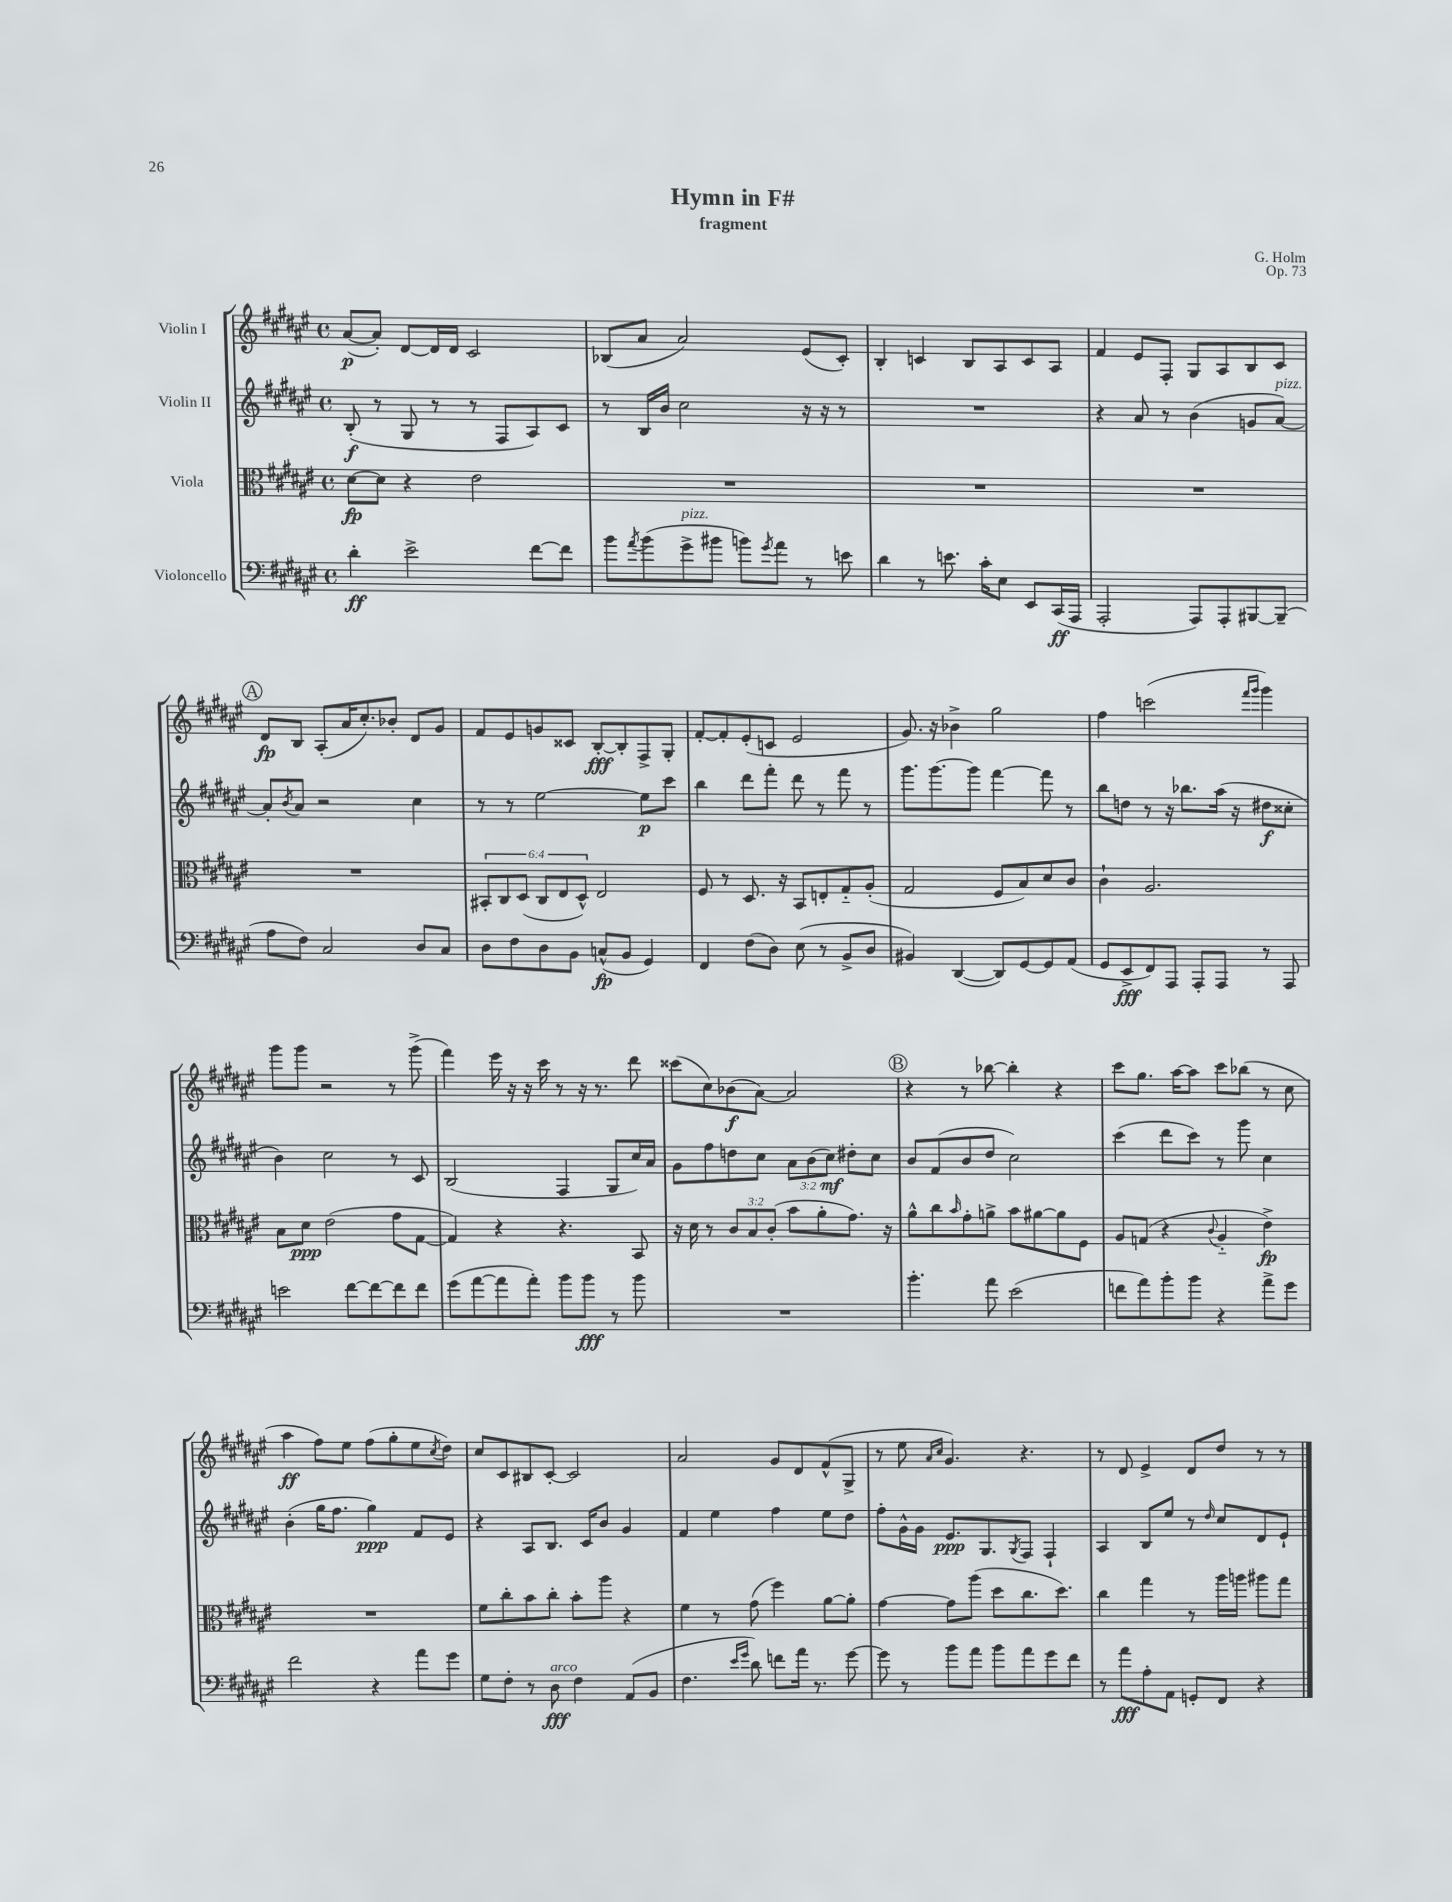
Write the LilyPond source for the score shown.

\header { title = "Hymn in F#" composer = "G. Holm" subtitle = "fragment" opus = "Op. 73" }
<<
\new StaffGroup <<
\new Staff = "s0" \with { instrumentName = "Violin I" } {
    \clef treble \key fis \major \defaultTimeSignature \time 4/4
    ais'8~\p( ais'8-.) dis'8~ dis'16 dis'16 cis'2 |
    bes8( ais'8 ais'2) eis'8( cis'8-.) |
    b4-. c'4 b8 ais8 c'8 ais8 |
    fis'4 eis'8 fis8-. gis8 ais8 b8 cis'8 |
    \mark \markup { \circle "A" } dis'8\fp b8 ais8-.( ais'16 cis''8.-.) bes'8-. dis'8 gis'8 |
    fis'8 eis'8 g'8 cisis'8 b8~-.\fff b8-. fis8-> gis8-. |
    fis'8~-. fis'8-. eis'8-.( c'8 eis'2 |
    gis'8.) r16 bes'4-> gis''2 |
    fis''4 c'''2( \grace { fis'''16 gis'''16 } gis'''4) |
    gis'''8 gis'''8 r2 r8 gis'''8->( |
    fis'''4) eis'''16 r16 r16 cis'''16 r8 r16 r8. dis'''8 |
    cisis'''8( cis''8) bes'8\f( ais'8~) ais'2 |
    \mark \markup { \circle "B" } r4 r8 bes''8~ bes''4-. r4 |
    cis'''8 gis''8. ais''16~ ais''8 cis'''8 bes''8( r8 cis''8 |
    ais''4\ff fis''8) eis''8 fis''8( gis''8-. eis''8 \acciaccatura { cis''8 } dis''8) |
    cis''8 cis'8 bis8 cis'8~-. cis'2 |
    ais'2 gis'8 dis'8 fis'8-^( gis8-> |
    r8 eis''8 \grace { ais'16 cis''16 } gis'4.) r4. |
    r8 dis'8 eis'4-> dis'8 dis''8 r8 r8 \bar "|." |
}
\new Staff = "s1" \with { instrumentName = "Violin II" } {
    \clef treble \key fis \major \defaultTimeSignature \time 4/4 \override Staff.TupletNumber.text = #tuplet-number::calc-fraction-text
    b8-.\f( r8 gis8 r8 r8 fis8 ais8) cis'8 |
    r8 b16 b'16 cis''2 r16 r16 r8 |
    R1 |
    r4 ais'8 r8 b'4( g'8 ais'8~^\markup { \italic "pizz." }) |
    \mark \markup { \circle "A" } ais'8-. \acciaccatura { b'8 } ais'8 r2 cis''4 |
    r8 r8 eis''2~ eis''8\p cis'''8 |
    b''4 dis'''8 fis'''8-. dis'''8 r8 fis'''8 r8 |
    gis'''8. gis'''8.~ gis'''8 fis'''4~ fis'''8 r8 |
    b''8 d''8 r8 r16 bes''8. ais''16( r16 dis''8\f cisis''8-. |
    b'4) cis''2 r8 cis'8 |
    b2( fis4 gis8 cis''16) ais'16 |
    gis'8 fis''8 d''8 cis''8 \tuplet 3/2 { ais'8 b'8( cis''8\mf) } dis''8-. cis''8 |
    \mark \markup { \circle "B" } b'8 fis'8( b'8 dis''8 cis''2) |
    cis'''4( dis'''8 cis'''8) r8 gis'''8 cis''4 |
    b'4-.( gis''16 fis''8. gis''4\ppp) fis'8 eis'8 |
    r4 ais8 b8. cis'16 b'8 gis'4 |
    fis'4 eis''4 fis''4 eis''8 dis''8 |
    fis''8-. gis'16-^ gis'16 eis'8.\ppp gis8. \acciaccatura { gis8 } fis8 fis4-! |
    ais4 b8 eis''8 r8 \grace { dis''16 } cis''8 dis'8 eis'8-! \bar "|." |
}
\new Staff = "s2" \with { instrumentName = "Viola" } {
    \clef alto \key fis \major \defaultTimeSignature \time 4/4 \override Staff.TupletNumber.text = #tuplet-number::calc-fraction-text
    dis'8~\fp dis'8 r4 eis'2 |
    R1 |
    R1 |
    R1 |
    \mark \markup { \circle "A" } R1 |
    \tuplet 6/4 { bis,8-. cis8 dis8( cis8 eis8 dis8-^) } eis2 |
    fis8 r8 dis8. r16 b,8 e8-. gis8-_ ais8-.( |
    gis2 fis8 b8) dis'8 cis'8 |
    cis'4-! ais2. |
    b8 dis'8\ppp eis'2( gis'8 gis8~ |
    gis4) r4 r4. b,8 |
    r16 dis'16 r8 \tuplet 3/2 { cis'8 b8 cis'8-.( } b'8 ais'8-. gis'8.) r16 |
    \mark \markup { \circle "B" } ais'8-^ cis''8 \grace { b'16 } gis'8-. a'8-> b'8 ais'8~ ais'8 fis8 |
    ais8 g8( r4 \appoggiatura { cis'8 } ais4-_ eis'4->\fp) |
    R1 |
    fis'8 cis''8-. b'8 cis''8-. b'8-. ais''8 r4 |
    fis'4 r8 gis'8( fis''4) ais'8~ ais'8-. |
    gis'4~ gis'8 ais''8( dis''8 cis''8. dis''8.) |
    cis''4 gis''4 r8 ais''16 a''16 ais''8 gis''8 \bar "|." |
}
\new Staff = "s3" \with { instrumentName = "Violoncello" } {
    \clef bass \key fis \major \defaultTimeSignature \time 4/4
    dis'4-.\ff eis'2-> fis'8~ fis'8 |
    b'8 \acciaccatura { ais'8 } b'8( gis'8->^\markup { \italic "pizz." } bis'8 b'8) \acciaccatura { gis'8 } ais'8 r8 e'8 |
    dis'4 r8 e'8. cis'16-. eis8 eis,8 cis,16\ff( ais,,16 |
    ais,,2-. ais,,8) ais,,8-. bis,,8~ bis,,8--( |
    \mark \markup { \circle "A" } ais8 fis8) cis2 dis8 cis8 |
    dis8 fis8 dis8 b,8 c8-^\fp( b,8 gis,4) |
    fis,4 fis8( dis8) eis8( r8 b,8-> dis8 |
    bis,4) dis,4~( dis,8) gis,8~ gis,8 ais,8( |
    gis,8 eis,8->\fff fis,8) ais,,8 ais,,8-. ais,,8 r8 ais,,8 |
    e'2 fis'8~ fis'8~ fis'8 fis'8 |
    gis'8( ais'8~ ais'8 ais'8-.) b'8 b'8\fff r8 b'8 |
    R1 |
    \mark \markup { \circle "B" } b'4.-. ais'8 eis'2( |
    f'8 ais'8) b'8-. b'8 r4 ais'8-> gis'8 |
    fis'2 r4 ais'8 gis'8 |
    gis8 fis8-. r8 dis8\fff^\markup { \italic "arco" } fis4 ais,8( b,8 |
    fis4. \grace { eis'16 gis'16 } dis'8) f'8 ais'16 r8. gis'8~ |
    gis'8 r8 b'8 ais'8 b'8 ais'8 gis'8 fis'8 |
    r8 ais'8\fff ais8-. ais,8 g,8-. fis,8 r4 \bar "|." |
}
>>
>>
\layout { \context { \Score \remove "Bar_number_engraver" } }
